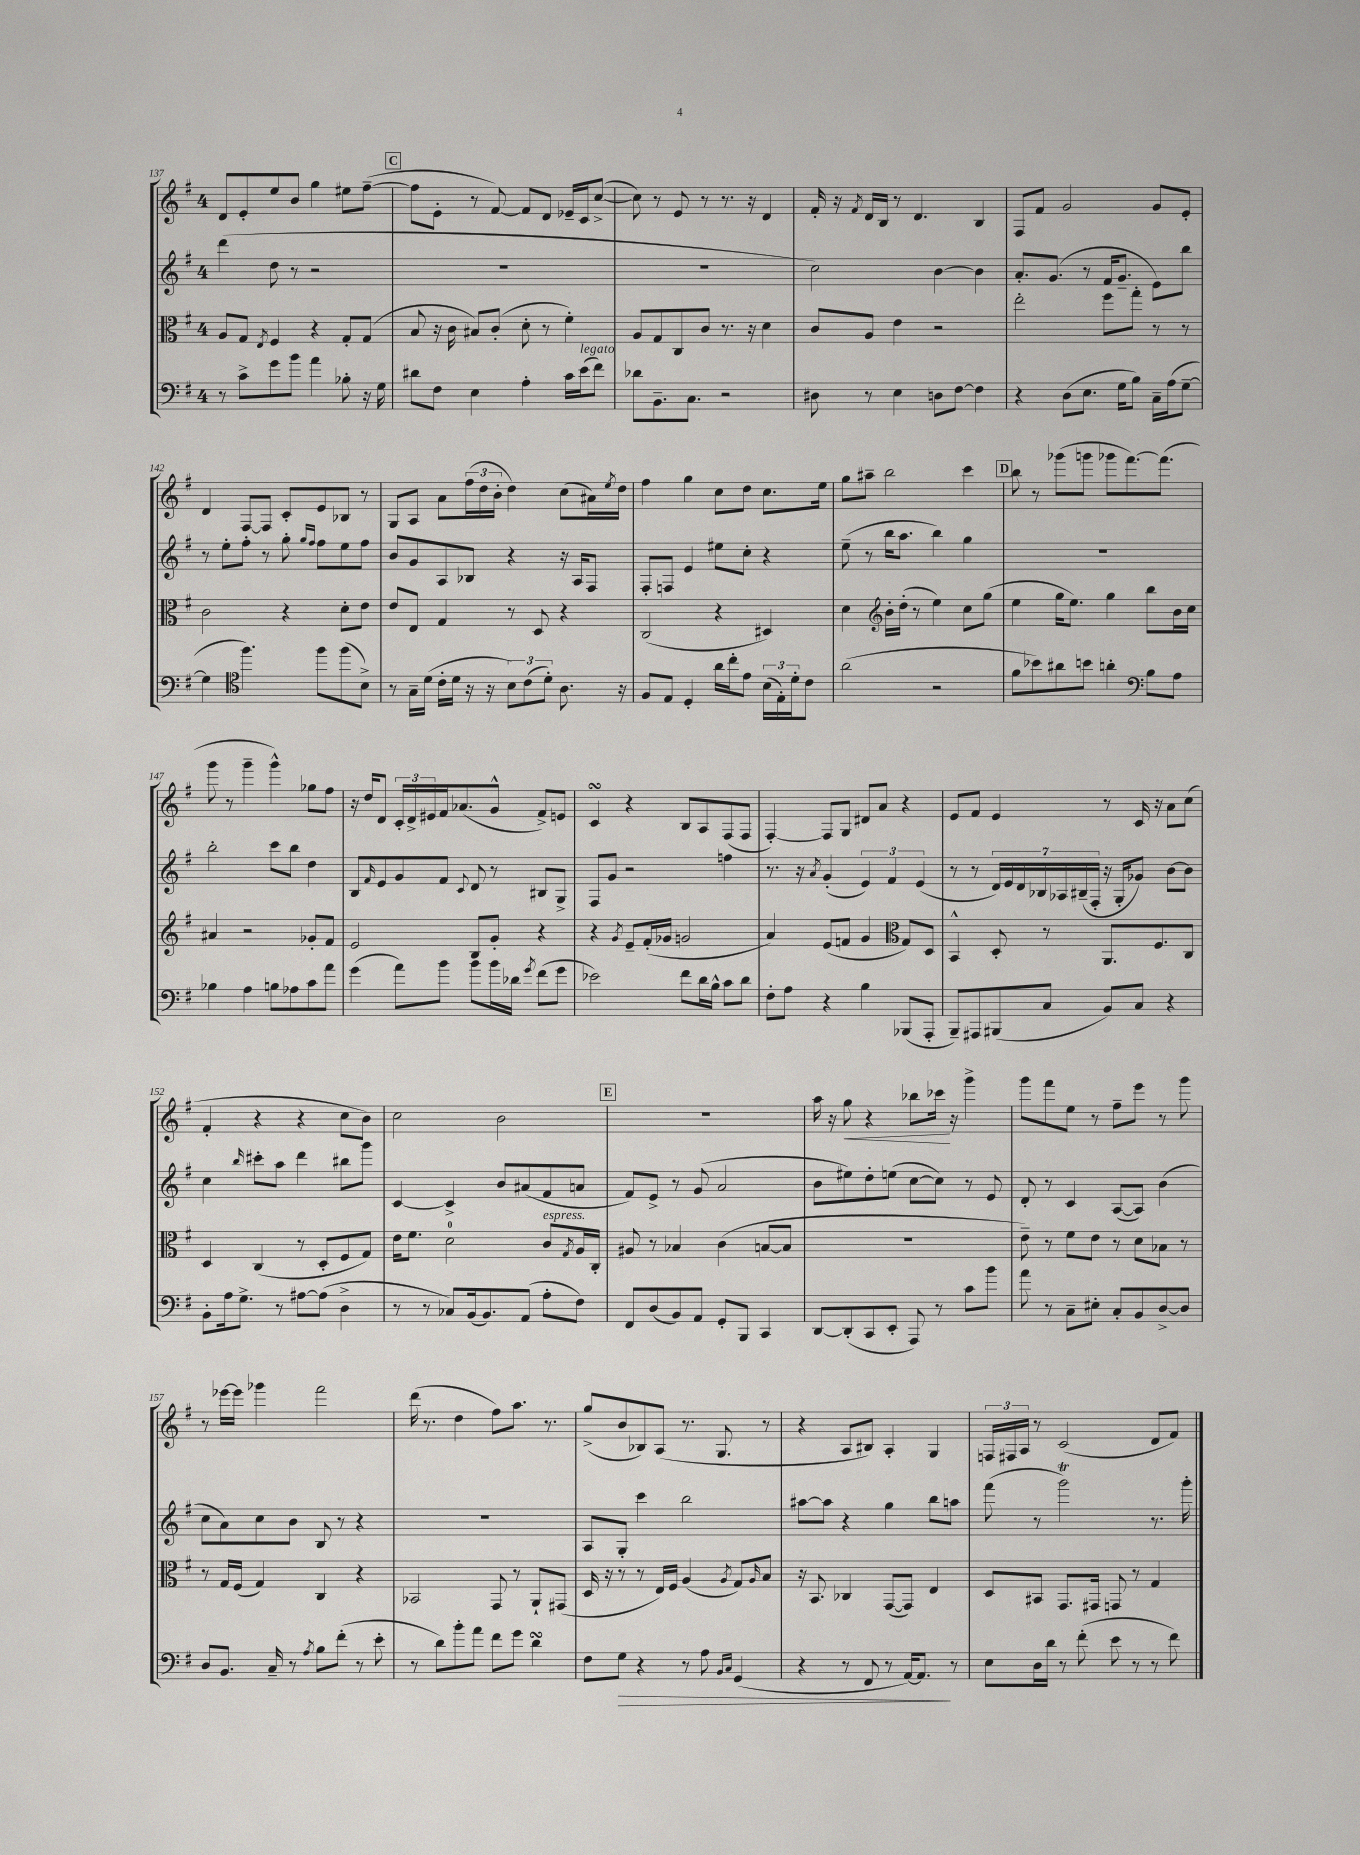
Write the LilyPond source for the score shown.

<<
\new StaffGroup <<
\new Staff = "s0" {
    \clef treble \key g \major \once \override Staff.TimeSignature.style = #'single-digit \time 4/4
    d'8 e'8-. e''8 b'8 g''4 eis''8 fis''8~--( |
    \mark \markup { \box "C" } fis''8 e'8-. r8 fis'8~) fis'8 d'8 ees'16-- c'16 c''8~->( |
    c''8) r8 e'8 r8 r8. r16 d'4 |
    fis'16-. r16 \acciaccatura { fis'8 } d'16 b16 r8 d'4. b4 |
    fis8 fis'8 g'2 g'8 e'8-. |
    d'4 fis8~ fis8 c'8-. e'8 bes8 r8 |
    g8 a8 a'8 \tuplet 3/2 { fis''16( d''16 b'16-. } d''4) c''8( ais'16) \acciaccatura { e''8 } d''16 |
    fis''4 g''4 c''8 d''8 c''8. e''16 |
    g''8 ais''8-- b''2 c'''4 |
    \mark \markup { \box "D" } b''8 r8 ges'''8( g'''8 ges'''8 fis'''8.~) fis'''8.( |
    g'''8 r8 g'''4-- g'''4-^) ges''8 fis''8 |
    r16 d''16 d'8 \tuplet 3/2 { c'16-. d'16-> eis'16 } fis'16 aes'8.( g'8-^ fis'8->) e'8 |
    c'4\turn r4 b8 a8 fis8( fis8 |
    fis4~-.) fis8 g8 dis'8 a'8 r4 |
    e'8 fis'8 e'4 r8 c'16 r16 a'8 c''8( |
    fis'4-. r4 r4 c''8 b'8) |
    c''2 b'2 |
    \mark \markup { \box "E" } R1 |
    a''16 r16 g''8\< r4 bes''8 ces'''16\! r16 g'''4-> |
    g'''8 fis'''8 e''8 r8 fis''8-- e'''8 r8 g'''8 |
    r8 ees'''16~ ees'''16 ges'''4 fis'''2 |
    d'''16( r8. d''4 fis''8) a''8. r8. |
    g''8->( b'8 bes8) a8( r8. g8. r8 |
    r4 a8 bis8) a4-. g4 |
    \tuplet 3/2 { f16 fis16 a16 } r8 c'2( d'8 fis'8) \bar "|." |
}
\new Staff = "s1" {
    \clef treble \key g \major \once \override Staff.TimeSignature.style = #'single-digit \time 4/4
    d'''4( d''8 r8 r2 |
    \mark \markup { \box "C" } R1 |
    R1 |
    c''2) b'4~ b'4 |
    a'8.-. g'8.( r8 fis'16 g'8.-- e'8) b''8 |
    r8 e''8-. fis''8-. r8 g''8-. \grace { g''16 fis''16 } fis''8 e''8 fis''8 |
    b'8 g'8 a8 bes8 r4 r16 a16 fis8 |
    fis8-. f8 e'4 eis''8 c''8-. r4 |
    e''8--( r8 b''16 a''8. b''4) g''4 |
    \mark \markup { \box "D" } R1 |
    b''2-. c'''8 b''8 d''4 |
    b8 \grace { fis'16 } e'8 g'8 fis'8 \appoggiatura { c'8 } d'8 r8 bis8 g8-> |
    fis8 g'8 r2 f''4 |
    r8. r16 \acciaccatura { a'8 } g'4-.( \tuplet 3/2 { e'4) fis'4 e'4( } |
    r8 r8 \tuplet 7/4 { d'16) e'16 d'16 bes16 aes16 bis16--( fis16-. } r16 g16-. ges'8) b'8~ b'8 |
    c''4 \grace { b''16 } cis'''8-. a''8 d'''4 bis''8 g'''8 |
    c'4~ c'4-> b'8 ais'8( fis'8 a'8 |
    \mark \markup { \box "E" } fis'8) e'8-> r8 g'8( a'2 |
    b'8 eis''8) d''8-. e''8( c''8~ c''8) r8 e'8 |
    d'8-. r8 c'4 a8~( a8) b'4( |
    c''8 a'8) c''8 b'8 b8 r8 r4 |
    R1 |
    a8 g8-. c'''4 b''2 |
    ais''8~ ais''8 r4 g''4 b''8 a''8 |
    fis'''8( r8 g'''2\trill) r8. g'''16-. \bar "|." |
}
\new Staff = "s2" {
    \clef alto \key g \major \once \override Staff.TimeSignature.style = #'single-digit \time 4/4
    a8 g8 \acciaccatura { e8 } fis4 r4 g8-. g8( |
    \mark \markup { \box "C" } b8 r16 c'16 bis8) c'8-.( d'8-. r8 fis'4-.) |
    a8 g8 c8 c'8 r8. r16 d'4 |
    c'8 a8 e'4 r2 |
    e''2-. fis''8 g''8-. r8 r8 |
    c'2 r4 d'8-. e'8 |
    e'8 e8 g4 r8 d8 r4 |
    c2( r4 dis4) |
    d'4 \clef treble b'16-. d''16-.( r8 e''4) c''8 g''8( |
    \mark \markup { \box "D" } e''4 g''16 e''8.) g''4 b''8 b'16 c''16 |
    ais'4 r2 ges'8-. fis'8 |
    e'2 b8 g'8-. r4 |
    r4 \acciaccatura { g'8 } e'8-- fis'16-.( ges'16 g'2 |
    a'4) e'8( f'8 g'4 \clef alto g8) d8 |
    b,4-^ d8-. r8 a,8. fis8. c8 |
    d4 c4( r8 d8-. fis8 g8) |
    e'16 fis'8. d'2-0 c'8^\markup { \italic "espress." } \acciaccatura { g8 } a16 c16-. |
    \mark \markup { \box "E" } ais8 r8 bes4 c'4( b8~ b8 |
    R1 |
    e'8--) r8 fis'8 e'8 r8 d'8 bes8 r8 |
    r8 g16 fis16( g4) c4 r4 |
    bes,2 g,8 r8 a,8-! gis,8( |
    d16 r16 r8 r8 e16) fis16 a4( \acciaccatura { a8 } g8) \grace { a16 } b8 |
    r16 b,8. ces4 g,8~( g,8) e4 |
    d8 bis,8 g,8. gis,16 g,8 r8 g4 \bar "|." |
}
\new Staff = "s3" {
    \clef bass \key g \major \once \override Staff.TimeSignature.style = #'single-digit \time 4/4
    r8 c'8-> g'8 b'8 a'4 bes8-. r16 g16 |
    \mark \markup { \box "C" } dis'8 fis8 e4 a4-. c'16 e'16^\markup { \italic "legato" }( fis'8) |
    des'8 b,8.-- c8. r2 |
    dis8 r8 e4 d8 fis8~ fis4 |
    r4 d8( e8. g16 b8) c16-- a16( g8~-- |
    g4 \clef tenor fis''4.) fis''8 fis''8( b8->) |
    r8 g16-- d'16( c'16-. d'16 r16 r16 \tuplet 3/2 { b8) c'8( d'8-.) } a8. r16 |
    fis8 e8 d4-. a'16 c''16-. e'8 \tuplet 3/2 { b16( e16-.) d'16-. } c'8 |
    a'2( r2 |
    \mark \markup { \box "D" } fis'8 bes'8) ais'8 b'8 a'4-. \clef bass b8 a8 |
    bes4 a4 b8 aes8 c'8 a'8 |
    g'4( a'8) b'8 b'8 b'16 des'16 \acciaccatura { g'8 } fis'8( g'8 |
    ees'2) fis'8 d'16 b16-^ c'8 d'8 |
    fis8-. a8 r4 b4 bes,,8( a,,8-. |
    b,,8--) ais,,8 bis,,8( c8 b,8) c8 r4 |
    b,8-. a16 g8.-> r8 ais8~ ais8( d4-> |
    r8 r8 ces8) b,16( b,8.) a,8( a8-. fis8) |
    \mark \markup { \box "E" } fis,8 d8( b,8) a,8 g,8-. b,,8 c,4 |
    d,8~ d,8-.( c,8 e,8-. a,,8) r8 c'8 b'8 |
    a'8 r8 c8-- eis8-. c8-. b,8 d8~-> d8 |
    d8 b,8. c16-- r8 \acciaccatura { a8 } b8 fis'8-.( r8 e'8-. |
    r8 d'8) b'8-. a'8 fis'8 g'8 d'4\turn |
    fis8 g8\> r4 r8 a8 \grace { b,16 c16 } g,4( |
    r4 r8 fis,8 r8 a,16~) a,8.\! r8 |
    e8 d16 d'16 r8 fis'8-.( e'8 r8 r8 fis'8) \bar "|." |
}
>>
>>
\layout { \context { \Score currentBarNumber = #137 } }
